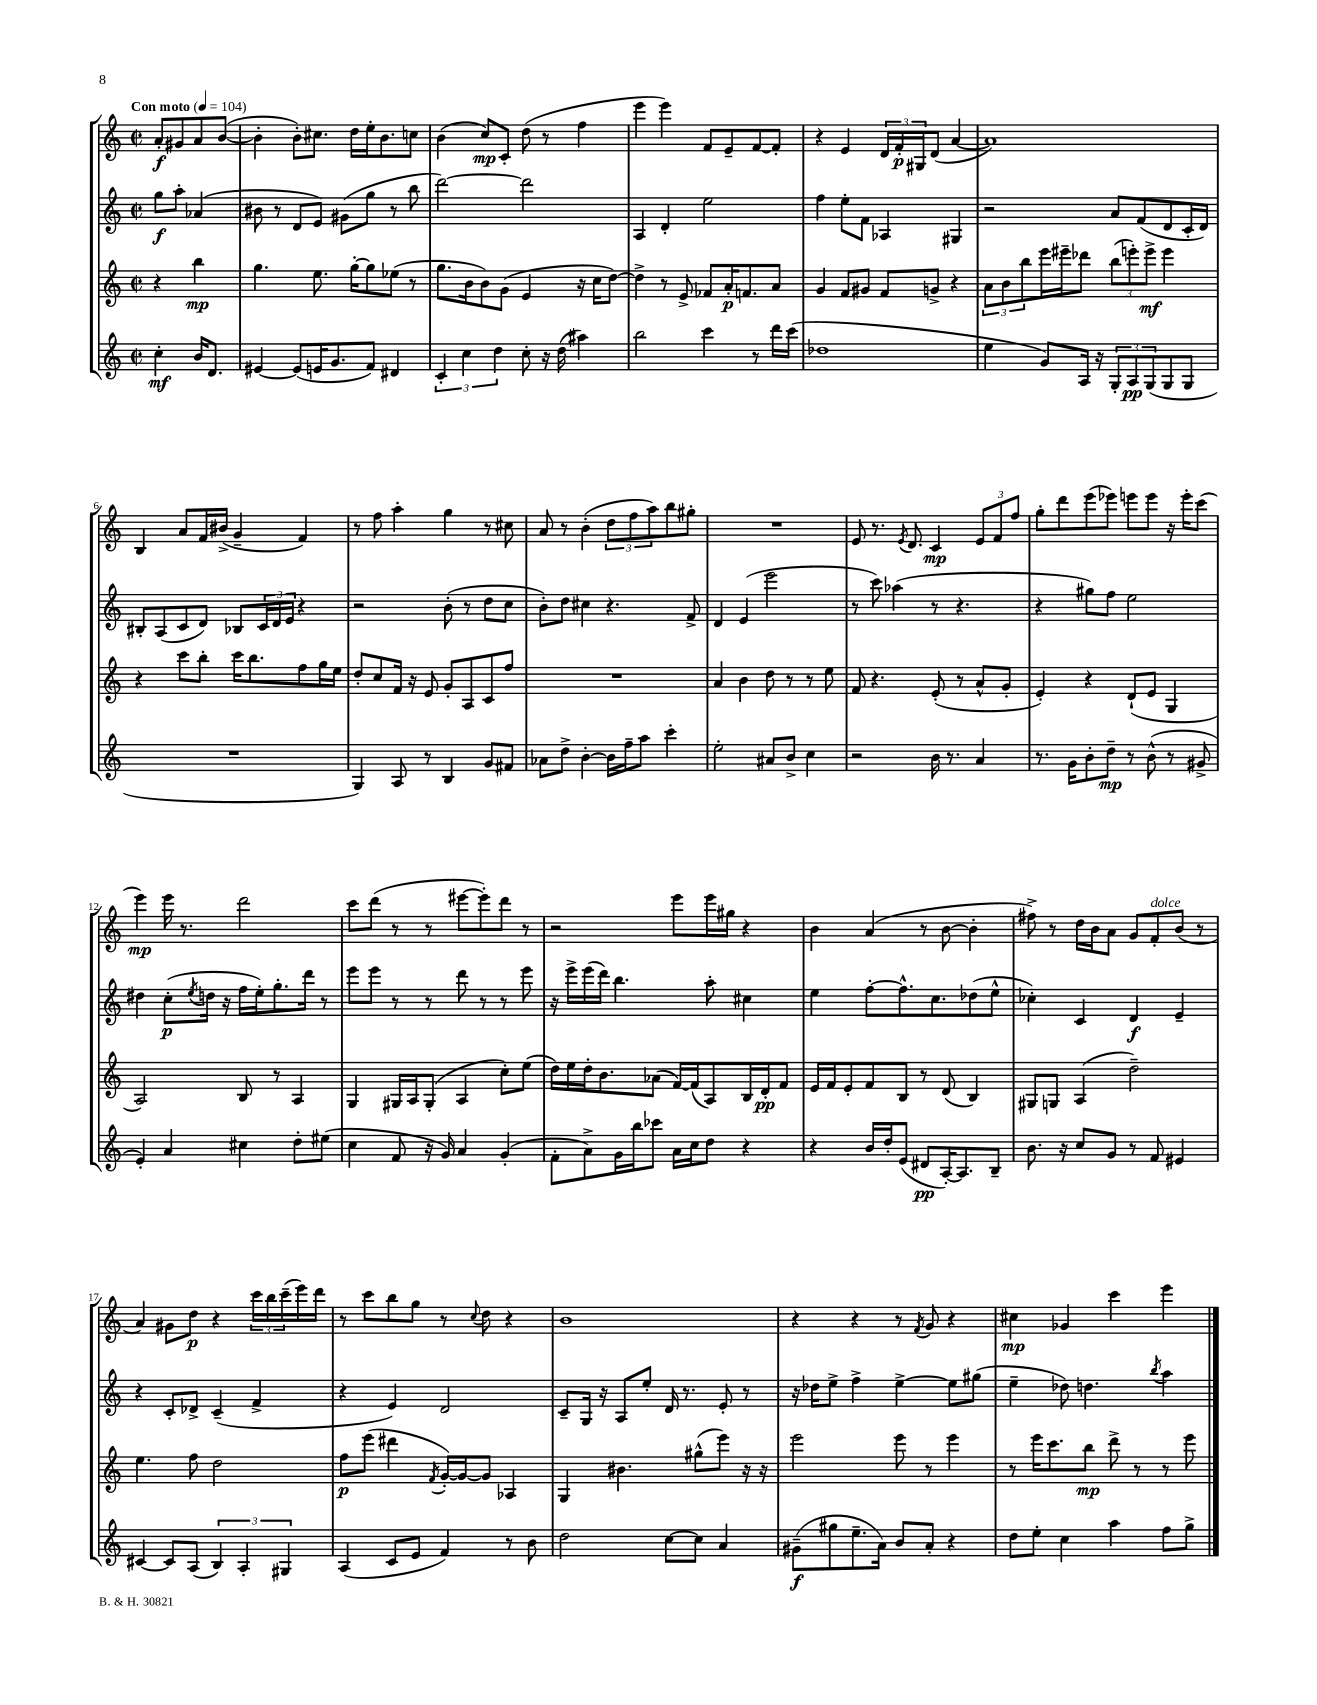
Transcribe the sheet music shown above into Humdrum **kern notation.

**kern	**dynam	**kern	**dynam	**kern	**dynam	**kern	**dynam
*part4	*part4	*part3	*part3	*part2	*part2	*part1	*part1
*staff4	*staff4	*staff3	*staff3	*staff2	*staff2	*staff1	*staff1
*clefG2	*	*clefG2	*	*clefG2	*	*clefG2	*
*k[]	*	*k[]	*	*k[]	*	*k[]	*
*M2/2	*	*M2/2	*	*M2/2	*	*M2/2	*
*met(c|)	*	*met(c|)	*	*met(c|)	*	*met(c|)	*
*MM104	*	*MM104	*	*MM104	*	*MM104	*
=	=	=	=	=	=	=	=
!	!	!	!	!	!	!LO:TX:a:B:t=Con moto	!
4cc'\	mf	4r	.	8gg\L	f	8a'/L	f
.	.	.	.	8aa'\J	.	8g#X/	.
16b/KL	.	4bb\	mp	(4a-X/	.	8a/	.
8.d/J	.	.	.	.	.	.	.
.	.	.	.	.	.	([8b/J	.
=1	=1	=1	=1	=1	=1	=1	=1
[4e#X/	.	4.gg\	.	8b#X\	.	4b'\]	.
.	.	.	.	8r	.	.	.
(8e#/L]	.	.	.	8d/L	.	8b'\L)	.
16en/K	.	8.ee\	.	8e/J)	.	8.cc#X\J	.
8.g/	.	.	.	.	.	.	.
.	.	.	.	(8g#X\L	.	.	.
.	.	[16gg'\KL	.	.	.	16dd\LL	.
8f/J)	.	8gg\]	.	8gg\J	.	16ee'\J	.
.	.	.	.	.	.	8.b\	.
4d#X/	.	(8ee-X\J	.	8r	.	.	.
.	.	8r	.	8bb\	.	8ccn\J	.
=2	=2	=2	=2	=2	=2	=2	=2
6c'/	.	8.gg\L	.	[2ddd\)	.	(4b\	.
6cc\	.	.	.	.	.	.	.
.	.	16b\k	.	.	.	.	.
.	.	8b\)	.	.	.	8cc/L)	mp
6dd\	.	.	.	.	.	.	.
.	.	(8g\J	.	.	.	8c'/J	.
8cc'\	.	4e/	.	2ddd\]	.	(8dd\	.
16r	.	.	.	.	.	8r	.
(16dd\	.	.	.	.	.	.	.
4aa#X\)	.	16r	.	.	.	4ff\	.
.	.	16cc\KL	.	.	.	.	.
.	.	[8dd\J)	.	.	.	.	.
=3	=3	=3	=3	=3	=3	=3	=3
2bb\	.	4dd^\]	.	4A/	.	4eee\	.
.	.	8r	.	4d'/	.	4eee\)	.
.	.	8e^/	.	.	.	.	.
4ccc\	.	8f-X/L	.	2ee\	.	8f/L	.
.	.	16a'/K	p	.	.	8e~/	.
.	.	8.fn/	.	.	.	.	.
8r	.	.	.	.	.	[8f/	.
16ddd\LL	.	8a/J	.	.	.	8f'/J]	.
(16ccc\JJ	.	.	.	.	.	.	.
=4	=4	=4	=4	=4	=4	=4	=4
1dd-X	.	4g/	.	4ff\	.	4r	.
.	.	8f/L	.	8ee'\L	.	4e/	.
.	.	8g#X/J	.	8f\J	.	.	.
.	.	8f/L	.	4A-X/	.	24d/LL	.
.	.	.	.	.	.	24f'/	p
.	.	.	.	.	.	24G#X/J	.
.	.	8gn^/J	.	.	.	(8d/J	.
.	.	4r	.	4G#X/	.	[4a/	.
=5	=5	=5	=5	=5	=5	=5	=5
4ee\	.	12a\L	.	2r	.	1a])	.
.	.	12b\	.	.	.	.	.
.	.	12bb\	.	.	.	.	.
8g/L)	.	16eee\L	.	.	.	.	.
.	.	16eee#X~\J	.	.	.	.	.
16A/Jk	.	8ddd-X\J	.	.	.	.	.
16r	.	.	.	.	.	.	.
12G'/L	.	(12bb\L	.	8a/L	.	.	.
12A/	pp	12eeen'\)	.	.	.	.	.
.	.	.	.	(8f/	.	.	.
(12G/	.	12eee^\J	mf	.	.	.	.
8G/	.	4eee\	.	8d/	.	.	.
8G/J	.	.	.	16c'/L	.	.	.
.	.	.	.	16d/JJ)	.	.	.
!!LO:LB:g=z
=6	=6	=6	=6	=6	=6	=6	=6
1r	.	4r	.	8B#X'/L	.	4B/	.
.	.	.	.	(8A/	.	.	.
.	.	8ccc\L	.	8c/	.	8a/L	.
.	.	8bb'\J	.	8d/J)	.	16f/L	.
.	.	.	.	.	.	(16b#X^/JJ	.
.	.	16ccc\KL	.	8B-X/L	.	4g~/	.
.	.	8.bb\	.	.	.	.	.
.	.	.	.	24c/L	.	.	.
.	.	.	.	24d/	.	.	.
.	.	.	.	24e/JJ	.	.	.
.	.	8ff\	.	4r	.	4f/)	.
.	.	16gg\L	.	.	.	.	.
.	.	16ee\JJ	.	.	.	.	.
=7	=7	=7	=7	=7	=7	=7	=7
4G/)	.	8dd'/L	.	2r	.	8r	.
.	.	8cc/	.	.	.	8ff\	.
8A/	.	16f/Jk	.	.	.	4aa'\	.
.	.	16r	.	.	.	.	.
8r	.	8e/	.	.	.	.	.
4B/	.	8g'/L	.	(8b'\	.	4gg\	.
.	.	8A/	.	8r	.	.	.
8g/L	.	8c/	.	8dd\L	.	8r	.
8f#X/J	.	8ff/J	.	8cc\J	.	8cc#X\	.
=8	=8	=8	=8	=8	=8	=8	=8
8a-X\L	.	1r	.	8b'\L)	.	8a/	.
8dd^\J	.	.	.	8dd\J	.	8r	.
[4b'\	.	.	.	4cc#X\	.	(4b'\	.
16b\LL]	.	.	.	4.r	.	12dd\L	.
16ff~\J	.	.	.	.	.	.	.
.	.	.	.	.	.	12ff\	.
8aa\J	.	.	.	.	.	.	.
.	.	.	.	.	.	12aa\)	.
4ccc'\	.	.	.	.	.	8bb\	.
.	.	.	.	8f^/	.	8gg#X'\J	.
=9	=9	=9	=9	=9	=9	=9	=9
2ee'\	.	4a/	.	4d/	.	1r	.
.	.	4b\	.	(4e/	.	.	.
8a#X/L	.	8dd\	.	2eee\	.	.	.
8b^/J	.	8r	.	.	.	.	.
4cc\	.	8r	.	.	.	.	.
.	.	8ee\	.	.	.	.	.
=10	=10	=10	=10	=10	=10	=10	=10
2r	.	8f/	.	8r	.	8e/	.
.	.	4.r	.	8ccc\)	.	8.r	.
.	.	.	.	(4aa-X\	.	.	.
.	.	.	.	.	.	8qe/	.
.	.	.	.	.	.	8.d/	.
16b\	.	(8e'/	.	8r	.	4c/	mp
8.r	.	.	.	.	.	.	.
.	.	8r	.	4.r	.	.	.
4a/	.	8a^^/L	.	.	.	12e/L	.
.	.	.	.	.	.	12f/	.
.	.	8g'/J	.	.	.	.	.
.	.	.	.	.	.	12ff/J	.
=11	=11	=11	=11	=11	=11	=11	=11
8.r	.	4e'/)	.	4r	.	8gg'\L	.
.	.	.	.	.	.	8ddd\	.
16g\KL	.	.	.	.	.	.	.
8b'\	.	4r	.	8gg#X\L)	.	(8eee\	.
8dd~\J	mp	.	.	8ff\J	.	8eee-X\J)	.
8r	.	(8d`/L	.	2ee\	.	8eeen\L	.
(8b^^\	.	8e/J	.	.	.	8eee\J	.
8r	.	4G/	.	.	.	16r	.
.	.	.	.	.	.	16eee'\KL	.
8g#X^/	.	.	.	.	.	(8ccc\J	.
!!LO:LB:g=z
=12	=12	=12	=12	=12	=12	=12	=12
4e'/)	.	2A/)	.	4dd#X\	.	4eee\)	mp
4a/	.	.	.	(8cc'\L	p	16eee\	.
.	.	.	.	.	.	8.r	.
.	.	.	.	8qee/	.	.	.
.	.	.	.	16ddn\Jk	.	.	.
.	.	.	.	16r	.	.	.
4cc#X\	.	8B/	.	16ff\LL	.	2ddd\	.
.	.	.	.	16ee'\J)	.	.	.
.	.	8r	.	8.gg'\	.	.	.
8dd'\L	.	4A/	.	.	.	.	.
.	.	.	.	16ddd\Jk	.	.	.
(8ee#X\J	.	.	.	8r	.	.	.
=13	=13	=13	=13	=13	=13	=13	=13
4cc\	.	4G/	.	8eee\L	.	8ccc\L	.
.	.	.	.	8eee\J	.	(8ddd\J	.
8f/	.	16G#X/LL	.	8r	.	8r	.
.	.	16A/J	.	.	.	.	.
16r	.	(8G#'/J	.	8r	.	8r	.
16g/)	.	.	.	.	.	.	.
4a/	.	4A/	.	8ddd\	.	[8eee#X\L	.
.	.	.	.	8r	.	8eee#'\])	.
(4g'/	.	8cc'\L)	.	8r	.	8ddd\J	.
.	.	(8ee\J	.	8eee\	.	8r	.
=14	=14	=14	=14	=14	=14	=14	=14
8f'\L	.	16dd\LL)	.	16r	.	2r	.
.	.	16ee\	.	16eee^\LL	.	.	.
8a^\)	.	16dd'\J	.	(16eee\	.	.	.
.	.	8.b\	.	16ddd\JJ)	.	.	.
16g\L	.	.	.	4.bb\	.	.	.
16bb\J	.	.	.	.	.	.	.
8ccc-X\J	.	(8a-X\J	.	.	.	.	.
16a\LL	.	[16f/LL)	.	.	.	8eee\L	.
16cc\J	.	(16f/J]	.	.	.	.	.
8dd\J	.	8A/)	.	8aa'\	.	16eee\L	.
.	.	.	.	.	.	16gg#X\JJ	.
4r	.	16B/L	.	4cc#X\	.	4r	.
.	.	16d'/J	pp	.	.	.	.
.	.	8f/J	.	.	.	.	.
=15	=15	=15	=15	=15	=15	=15	=15
4r	.	16e/LL	.	4ee\	.	4b\	.
.	.	16f/J	.	.	.	.	.
.	.	8e'/	.	.	.	.	.
16b/LL	.	8f/	.	[8ff'\L	.	(4a/	.
16dd'/J	.	.	.	.	.	.	.
(8e/J	.	8B/J	.	8.ff^^\]	.	.	.
8d#X/L	pp	8r	.	.	.	8r	.
.	.	.	.	8.cc\	.	.	.
[16A'/K)	.	(8d/	.	.	.	[8b\	.
8.A/]	.	.	.	.	.	.	.
.	.	4B/)	.	(8dd-X\	.	4b'\]	.
8B~/J	.	.	.	8ee^^\J	.	.	.
=16	=16	=16	=16	=16	=16	=16	=16
8.b\	.	8G#X/L	.	4cc-X'\)	.	8ff#X^\)	.
.	.	8Gn/J	.	.	.	8r	.
16r	.	.	.	.	.	.	.
8cc/L	.	(4A/	.	4c/	.	16dd\LL	.
.	.	.	.	.	.	16b\J	.
8g/J	.	.	.	.	.	8a\J	.
8r	.	2dd~\)	.	4d/	f	8g/L	.
!	!	!	!	!	!	!LO:TX:a:i:t=dolce	!
8f/	.	.	.	.	.	8f'/	.
4e#X/	.	.	.	4e~/	.	(8b/J	.
.	.	.	.	.	.	8r	.
!!LO:LB:g=z
=17	=17	=17	=17	=17	=17	=17	=17
[4c#X/	.	4.ee\	.	4r	.	4a/)	.
8c#/L]	.	.	.	8c'/L	.	8g#X\L	.
(8A/J	.	8ff\	.	8d-X^/J	.	8dd\J	p
6B/)	.	2dd\	.	(4c~/	.	4r	.
6A'/	.	.	.	.	.	.	.
.	.	.	.	4f^/	.	24ccc\LL	.
.	.	.	.	.	.	24bb\	.
6G#X/	.	.	.	.	.	(24ccc~\	.
.	.	.	.	.	.	16eee\)	.
.	.	.	.	.	.	16ddd\JJ	.
=18	=18	=18	=18	=18	=18	=18	=18
(4A/	.	8ff\L	p	4r	.	8r	.
.	.	(8eee\J	.	.	.	8ccc\L	.
8c/L	.	4ddd#X\	.	4e/)	.	8bb\	.
8e/J	.	.	.	.	.	8gg\J	.
.	.	8qf/	.	.	.	.	.
4f/)	.	[16g'/LL)	.	2d/	.	8r	.
.	.	16g/J_	.	.	.	.	.
.	.	.	.	.	.	8qqcc/	.
.	.	8g/J]	.	.	.	8dd\	.
8r	.	4A-X/	.	.	.	4r	.
8b\	.	.	.	.	.	.	.
=19	=19	=19	=19	=19	=19	=19	=19
2dd\	.	4G/	.	8c~/L	.	1b	.
.	.	.	.	16G/Jk	.	.	.
.	.	.	.	16r	.	.	.
.	.	4.b#X\	.	8A/L	.	.	.
.	.	.	.	8ee'/J	.	.	.
[8cc\L	.	.	.	16d/	.	.	.
.	.	.	.	8.r	.	.	.
8cc\J]	.	(8gg#X^^\L	.	.	.	.	.
4a/	.	8eee\J)	.	8e'/	.	.	.
.	.	16r	.	8r	.	.	.
.	.	16r	.	.	.	.	.
=20	=20	=20	=20	=20	=20	=20	=20
(8g#X~\L	f	2eee\	.	16r	.	4r	.
.	.	.	.	16dd-X\KL	.	.	.
8gg#X\	.	.	.	8ee^\J	.	.	.
8.ee~\	.	.	.	4ff^\	.	4r	.
16a\Jk)	.	.	.	.	.	.	.
8b/L	.	8eee\	.	[4ee^\	.	8r	.
.	.	.	.	.	.	8qf/	.
8a'/J	.	8r	.	.	.	8g/	.
4r	.	4eee\	.	8ee\L]	.	4r	.
.	.	.	.	(8gg#X\J	.	.	.
=21	=21	=21	=21	=21	=21	=21	=21
8dd\L	.	8r	.	4ee~\	.	4cc#X\	mp
8ee'\J	.	16eee\KL	.	.	.	.	.
.	.	8.ccc\	.	.	.	.	.
4cc\	.	.	.	8dd-X\)	.	4g-X/	.
.	.	8bb\J	mp	4.ddn\	.	.	.
4aa\	.	8ddd^\	.	.	.	4ccc\	.
.	.	8r	.	.	.	.	.
.	.	.	.	8qbb/	.	.	.
8ff\L	.	8r	.	4aa\	.	4eee\	.
8gg^\J	.	8eee\	.	.	.	.	.
==	==	==	==	==	==	==	==
*-	*-	*-	*-	*-	*-	*-	*-
